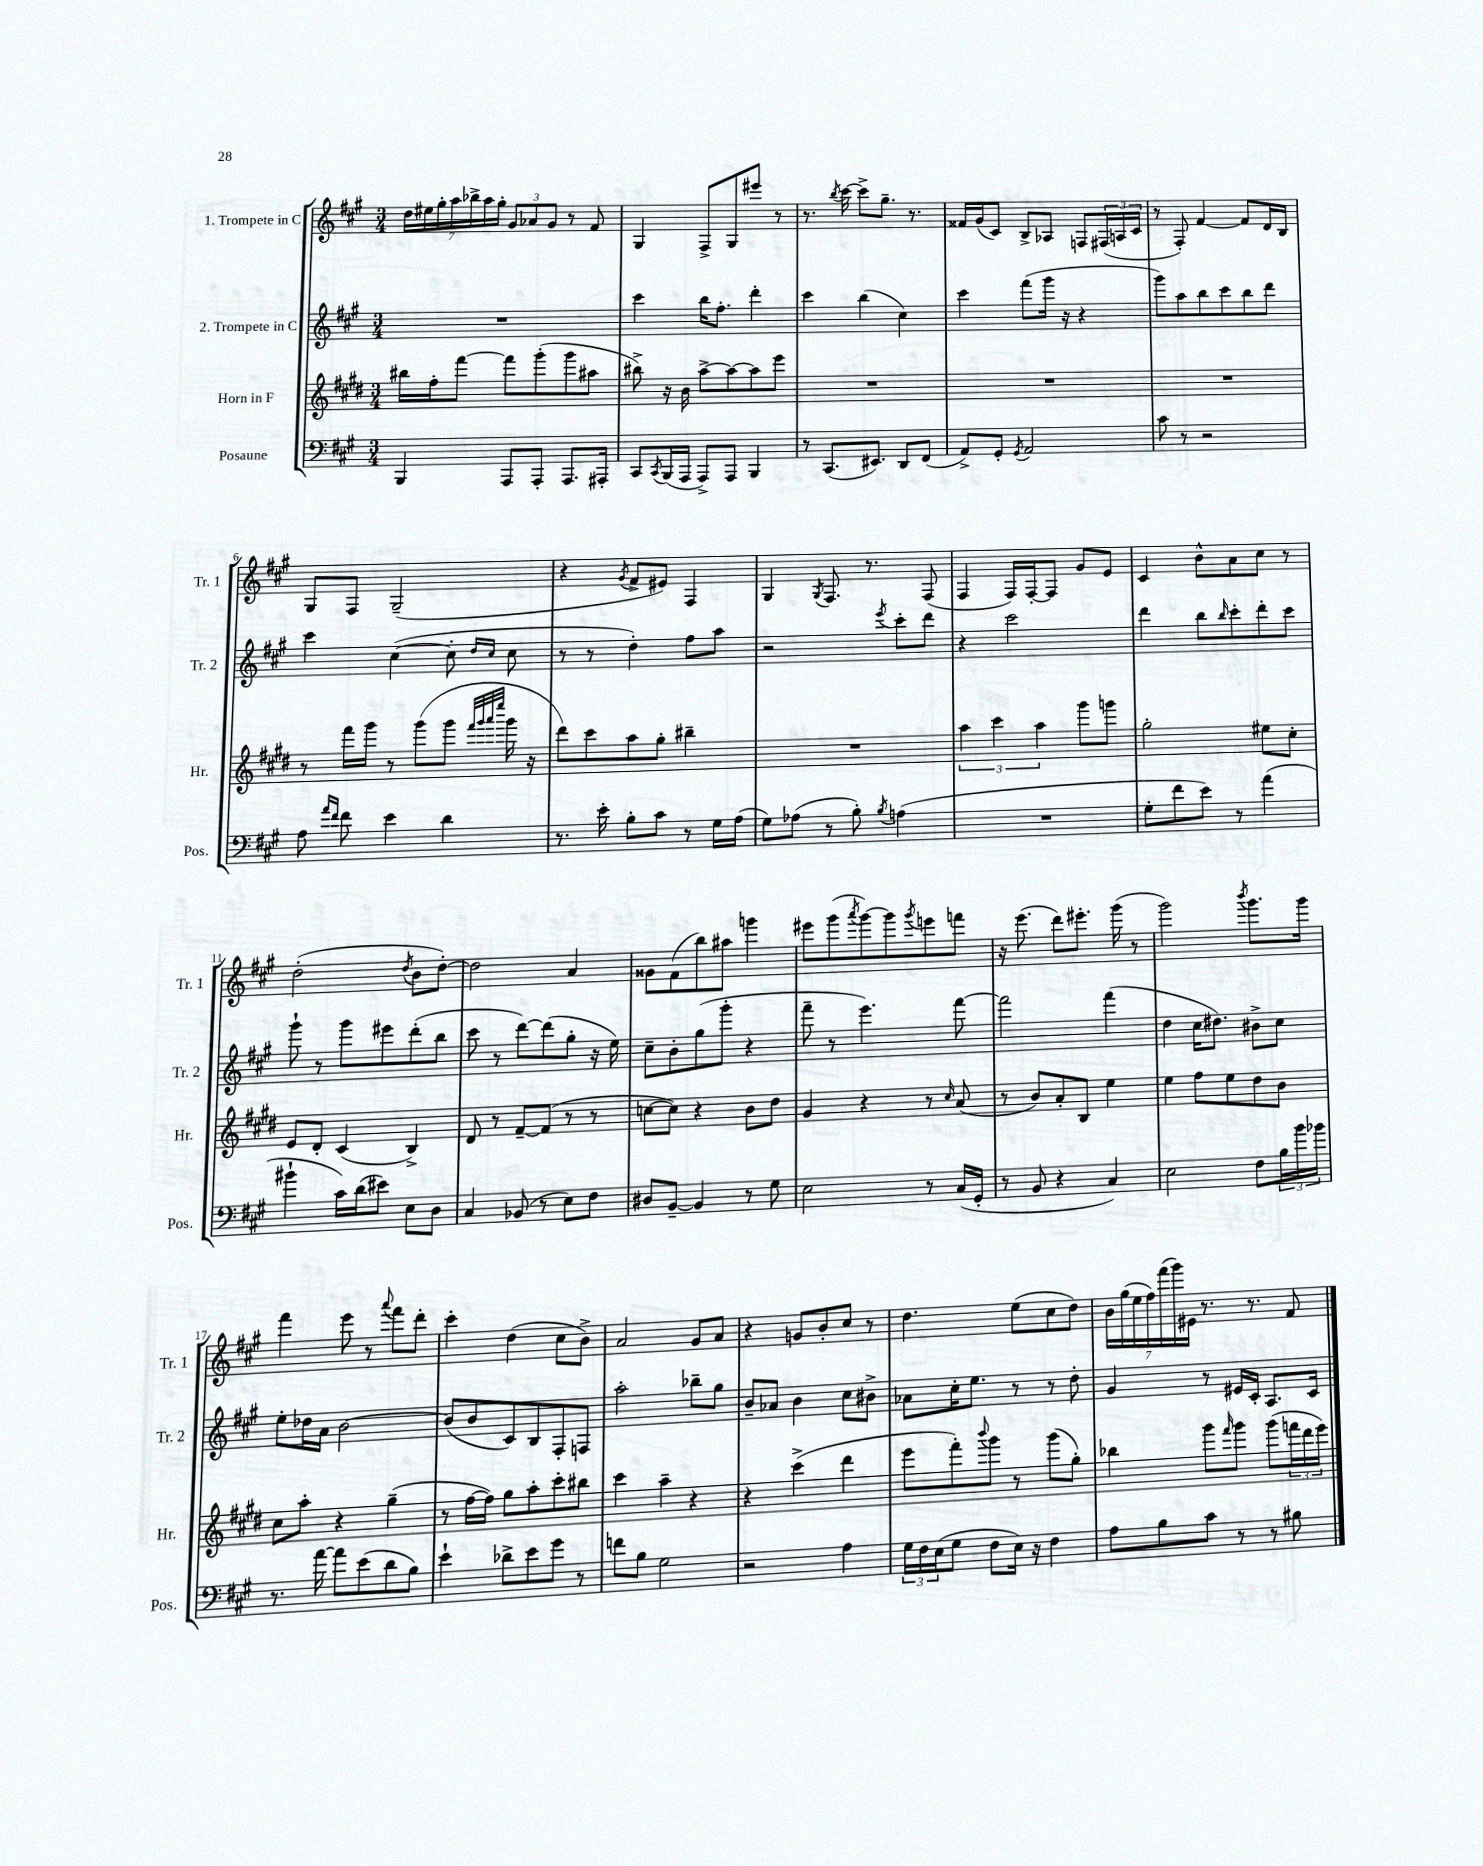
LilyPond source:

<<
\new StaffGroup <<
\new Staff = "s0" \with { instrumentName = "1. Trompete in C" shortInstrumentName = "Tr. 1" } {
    \clef treble \key a \major \numericTimeSignature \time 3/4
    \tuplet 7/4 { d''16 eis''16 gis''16-. a''16 bes''16-> a''16 gis''16-. } \tuplet 3/2 { gis'8 aes'8 gis'8 } r8 fis'8 |
    gis4 fis8-> gis8 eis'''8 r8 |
    r8. \acciaccatura { b''8 } cis'''16~ cis'''8-> gis''8.-- r8. |
    fisis'16 gis'16( cis'8) b8-> aes8 f8 \tuplet 3/2 { fis16( a16 cis'16 } |
    r8 fis8-.) fis'4~ fis'8 d'16 b16 |
    gis8 fis8 gis2--( |
    r4 \acciaccatura { gis'8 } fis'8-> eis'8) fis4 |
    gis4 \acciaccatura { gis8 } fis8. r8. fis8( |
    fis4 fis16) fis16~-. fis8 gis'8 e'8 |
    cis'4 b'8-^ a'8 cis''8 r8 |
    d''2-.( \acciaccatura { d''8 } b'8 d''8~-.) |
    d''2 a'4 |
    gisis'8 fis'8( b''8) ais''8 g'''4 |
    eis'''8 gis'''8( \acciaccatura { a'''8 } gis'''8~) gis'''8 \acciaccatura { gis'''8 } e'''8 f'''8 |
    r16 e'''8.( d'''8) eis'''8.-. gis'''16( r8 |
    gis'''2) \acciaccatura { b'''8 } gis'''8. gis'''16 |
    fis'''4 e'''8 r8 \appoggiatura { a'''8 } fis'''8 d'''8-. |
    cis'''4-. d''4( cis''8 b'8->) |
    a'2 gis'8 a'8 |
    r4 g'8 b'8-. cis''8 r8 |
    d''4. e''8( cis''8 d''8) |
    \tuplet 7/4 { b'16 gis''16( e''16 fis''16) fis'''16( gis'''16) eis'16 } r8. r8. fis'8 \bar "|." |
}
\new Staff = "s1" \with { instrumentName = "2. Trompete in C" shortInstrumentName = "Tr. 2" } {
    \clef treble \key a \major \numericTimeSignature \time 3/4
    R2. |
    cis'''4 b''16 fis''8.-. d'''4-. |
    cis'''4 b''4( cis''4) |
    cis'''4 fis'''8( gis'''16 r16 r4 |
    gis'''8) a''8 b''8 cis'''8 b''8 d'''8 |
    cis'''4 cis''4~( cis''8-. \grace { d''16 cis''16 } cis''8 |
    r8 r8 d''4-.) fis''8 a''8 |
    r2 \acciaccatura { e'''8 } cis'''8-. d'''8 |
    r4 cis'''2 |
    d'''4 b''8 \grace { b''16 } cis'''8-. d'''8-. cis'''8 |
    gis'''8-! r8 gis'''8 eis'''8 d'''8-.( b''8 |
    cis'''8 r8 d'''8~) d'''8( gis''8-. r16 e''16) |
    cis''8-- b'8-. gis''8( gis'''8-. r4 |
    fis'''8-- r8 e'''4.) fis'''8~ |
    fis'''2 fis'''4( |
    d''4 cis''16 dis''8.) bis'8-> cis''8 |
    e''8-. des''16 a'16 b'2~ |
    b'8( b'8 cis'8) b8 fis8-. f8 |
    a''2-. bes''8-- gis''8 |
    b'8-- aes'8 b'4 cis''8 bis'8-> |
    aes'8 cis''16-. e''8. r8 r8 d''8-. |
    gis'4 r8 eis'16 cis'16-. a8. cis'16 \bar "|." |
}
\new Staff = "s2" \with { instrumentName = "Horn in F" shortInstrumentName = "Hr." } {
    \clef treble \key e \major \numericTimeSignature \time 3/4
    bis''16 fis''16-. fis'''8~ fis'''8 gis'''8-.( gis'''8 ais''8 |
    bis''8->) r16 b'16 a''8~-> a''8~ a''8 e'''8 |
    R2. |
    R2. |
    R2. |
    r8 fis'''16 gis'''16 r8 gis'''8( gis'''8 \grace { fis'''32 gis'''32 a'''32 e''''32 } gis'''16 r16 |
    dis'''8) cis'''8 a''8 gis''8-. bis''4-- |
    R2. |
    \tuplet 3/2 { a''4 cis'''4 a''4 } gis'''8 g'''8 |
    gis''2-. eis''8 cis''8-. |
    e'8 dis'8-. cis'4( b4->) |
    dis'8 r8 fis'8~-- fis'8( r8 r8 |
    c''8~ c''8) r4 b'8 dis''8 |
    gis'4 r4 r8 \grace { cis''16 } a'8( |
    r8 b'8) a'8-. b8 e''4 |
    e''4 fis''8 e''8 dis''8 b'8 |
    cis''8 a''8-. r4 gis''4--( |
    r8 fis''16~ fis''16) gis''8 a''8-. cis'''8-. bis''8 |
    cis'''4 a''4-- r4 |
    r4 cis'''4->( dis'''4 |
    e'''8 fis'''8-.) \appoggiatura { b'''8 } gis'''8 r8 gis'''8( gis''8-.) |
    bes''4 gis'''8 \grace { fis'''16 } gis'''8 gis'''8( \tuplet 3/2 { f'''16 dis'''16 e'''16) } \bar "|." |
}
\new Staff = "s3" \with { instrumentName = "Posaune" shortInstrumentName = "Pos." } {
    \clef bass \key a \major \numericTimeSignature \time 3/4
    b,,4 a,,8 a,,8-. a,,8. ais,,16-. |
    cis,8 \acciaccatura { cis,8 } b,,16( a,,16 a,,8->) a,,8 b,,4 |
    r8 cis,8.( eis,8.) d,8 fis,8( |
    a,8->) gis,8-. \acciaccatura { gis,8 } a,2 |
    cis'8 r8 r2 |
    a8 \grace { a'16 fis'16 } fis'8 e'4 d'4 |
    r8. e'16-. b8-. cis'8 r8 gis16 a16( |
    gis8) aes8( r8 b8-.) \acciaccatura { b8 } a4( |
    R2. |
    gis8-. fis'8 e'8) r8 a'4( |
    bis'4-! cis'16) d'16( eis'8) e8 d8 |
    cis4 bes,8( r8 e8) fis8 |
    dis8 b,8~-- b,4 r8 gis8 |
    e2 r8 cis16( gis,16-. |
    r8 b,8 r4 cis4) |
    e2 fis8 \tuplet 3/2 { b16 b'16 bes'16 } |
    r8. a'16~ a'8 e'8( d'8 b8) |
    e'4-! des'8-> e'8 gis'8 r8 |
    f'8 b8 gis2 |
    r2 a4 |
    \tuplet 3/2 { gis16 fis16 e16( } gis8 fis8 e16) r16 fis4 |
    a8 b8 cis'8 r8 r8 bis8 \bar "|." |
}
>>
>>
